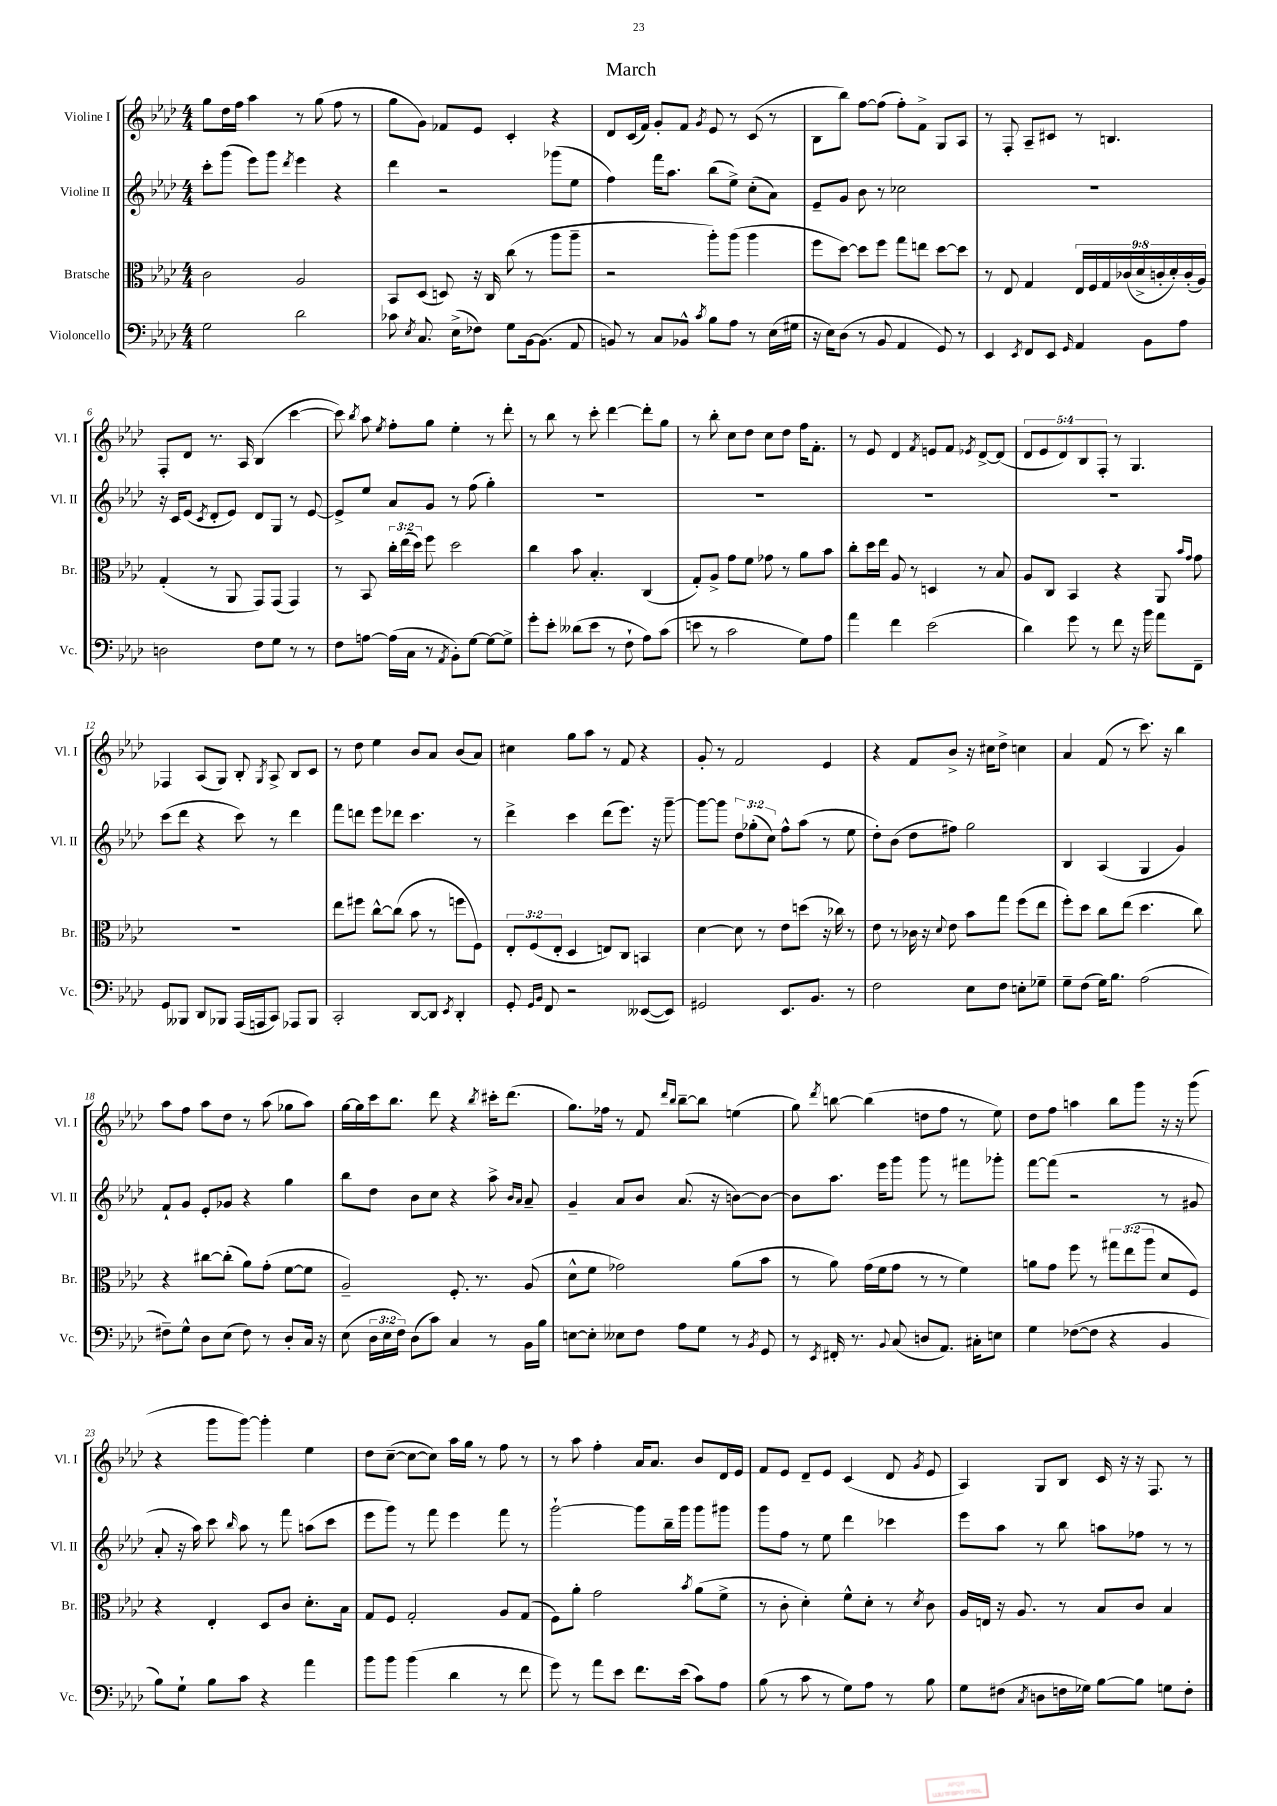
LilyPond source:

\header { title = "March" }
<<
\new StaffGroup <<
\new Staff = "s0" \with { instrumentName = "Violine I" shortInstrumentName = "Vl. I" } {
    \clef treble \key aes \major \numericTimeSignature \time 4/4 \override Staff.TupletNumber.text = #tuplet-number::calc-fraction-text
    \autoBeamOff g''8[ des''16 f''16] aes''4 r8 g''8( f''8 r8 |
    g''8[ g'8]) fes'8[ ees'8] c'4-. r4 |
    des'8[ c'16( f'16]) g'8[-. f'8] \acciaccatura { g'8 } ees'8 r8 c'8( r8 |
    bes8[ bes''8]) f''8[~ f''8]( f''8[-.) f'8]-> g8[ aes8] |
    r8 f8-. aes8[-- cis'8] r8 b4. |
    f8[-. des'8] r8. aes16 bes4( c'''4~ |
    c'''8) \acciaccatura { bes''8 } aes''8 \acciaccatura { ees''8 } f''8[-. g''8] ees''4-. r8 des'''8-. |
    r8 bes''8 r8 c'''8-. des'''4~ des'''8[-. g''8] |
    r8 bes''8-. c''8[ des''8] c''8[ des''8] f''16[ f'8.]-. |
    r8 ees'8 des'4 \acciaccatura { f'8 } e'8[ f'8] \acciaccatura { ees'8 } des'8[~-> des'8]( |
    \tuplet 5/4 { des'8[ ees'8 des'8) bes8 f8]-. } r8 g4. |
    fes4 aes8[( g8]) bes8-. \acciaccatura { g8 } aes8-> bes8[ c'8] |
    r8 des''8 ees''4 bes'8[ aes'8] bes'8[( aes'8]) |
    cis''4 g''8[ aes''8] r8 f'8 r4 |
    g'8-. r8 f'2 ees'4 |
    r4 f'8[ bes'8]-> r16 cis''16[ des''8]-> c''4 |
    aes'4 f'8( r8 c'''8.) r16 bes''4 |
    aes''8[ f''8] aes''8[ des''8] r8 aes''8( ges''8[ aes''8]) |
    g''16[~ g''16 c'''16 bes''8.] des'''8 r4 \acciaccatura { bes''8 } cis'''16[-. des'''8.]( |
    g''8.[) fes''16] r8 f'8 \grace { des'''16[ bes''16] } bes''8[~-- bes''8] e''4( |
    g''8) \acciaccatura { des'''8 } b''8~ b''4( d''8[ f''8] r8 ees''8) |
    des''8[ f''8] a''4 bes''8[ g'''8] r16 r16 g'''8( |
    r4 g'''8[ g'''8]~) g'''4-. ees''4 |
    des''8[ c''8]~--( c''8[~ c''8]) aes''16[ g''16] r8 f''8 r8 |
    r8 aes''8 f''4-. aes'16[ aes'8.] bes'8[ des'16 ees'16] |
    f'8[ ees'8] des'8[-- ees'8] c'4( des'8 \acciaccatura { g'8 } ees'8 |
    aes4) g8[ bes8] c'16 r16 r16 f8. r8 \bar "|." |
}
\new Staff = "s1" \with { instrumentName = "Violine II" shortInstrumentName = "Vl. II" } {
    \clef treble \key aes \major \numericTimeSignature \time 4/4 \override Staff.TupletNumber.text = #tuplet-number::calc-fraction-text
    \autoBeamOff c'''8[-. g'''8]( ees'''8[) g'''8] \acciaccatura { des'''8 } ees'''4 r4 |
    des'''4 r2 ges'''8[( ees''8] |
    f''4) f'''16[ aes''8.] bes''8[( ees''8]->) c''8[-.( aes'8]) |
    ees'8[-- g'8] bes'8 r8 ces''2 |
    R1 |
    r16 c'16[ ees'8]( \acciaccatura { c'8 } des'8[-. ees'8]) des'8[ g8] r8 ees'8~ |
    ees'8[-> ees''8] aes'8[ g'8] r8 f''8( g''4-.) |
    R1 |
    R1 |
    R1 |
    R1 |
    c'''8[( des'''8] r4 c'''8) r8 des'''4 |
    f'''8[ d'''8] ees'''8[ des'''8] c'''4. r8 |
    des'''4-> c'''4 des'''8[( ees'''8.]) r16 g'''8~-- |
    g'''8[~ g'''8] \tuplet 3/2 { des''8[ ges''8-.( c''8]) } f''8[-^ aes''8]( r8 ees''8 |
    des''8[-.) bes'8]( des''8[ fis''8]) g''2 |
    bes4 aes4( g4 g'4) |
    f'8[-! g'8] ees'8[-. ges'8] r4 g''4 |
    bes''8[ des''8] bes'8[ c''8] r4 aes''8-> \grace { bes'16[ aes'16] } aes'8-- |
    g'4-- aes'8[ bes'8] aes'8.( r16 b'8[~) b'8]~ |
    b'8[ aes''8.] ees'''16[ g'''8] g'''8 r8 fis'''8[ ges'''8]-. |
    f'''8[~ f'''8]( r2 r8 gis'8 |
    aes'8-. r16 aes''16) c'''8 \grace { bes''16 } aes''8 r8 f'''8 a''8[( c'''8] |
    ees'''8[ g'''8]) r8 f'''8 ees'''4 f'''8 r8 |
    g'''2~-! g'''8[ bes''16-- g'''16] g'''8[ gis'''8] |
    g'''8[ f''8] r8 ees''8 des'''4 ces'''4 |
    ees'''8[ aes''8] r8 bes''8 a''8[ fes''8] r8 r8 \bar "|." |
}
\new Staff = "s2" \with { instrumentName = "Bratsche" shortInstrumentName = "Br." } {
    \clef alto \key aes \major \numericTimeSignature \time 4/4 \override Staff.TupletNumber.text = #tuplet-number::calc-fraction-text
    \autoBeamOff c'2 aes2 |
    bes,8[ des8]( d8) r16 c16 c''8( r8 aes''8[ aes''8]-- |
    r2 aes''8[-.) aes''8]( aes''4 |
    f''8[ des''8]~) des''8[ f''8] g''8[ e''8] des''8[~ des''8] |
    r8 ees8 g4 \tuplet 9/8 { ees16[ f16 g16 ces'16( des'16-> c'16-. des'16-.) c'16-.( aes16]) } |
    g4-.( r8 aes,8 g,8[) g,8]( g,4) |
    r8 bes,8 \tuplet 3/2 { c''16[-. ees''16( des''16]) } f''8 des''2 |
    c''4 bes'8 bes4.-. c4( |
    g8[-.) aes8]-> g'8[ f'8] ges'8 r8 aes'8[ bes'8] |
    c''8[-. des''16 ees''16] aes8 r8 d4 r8 bes8 |
    aes8[ c8] bes,4 r4 aes,8 \grace { bes'16[ g'16] } g'8 |
    R1 |
    ees''8[ fis''8] c''8[~-^ c''8]( bes'8 r8 f''8[ f8]) |
    \tuplet 3/2 { ees8[-. f8( ees8]-. } des4 e8[) c8] b,4 |
    des'4~ des'8 r8 ees'8[ d''8]( r16 ces''16) r8 |
    ees'8 r8 ces'16 r16 \appoggiatura { des'8 } ees'8 bes'8[ g''8] f''8[( ees''8] |
    f''8[-.) des''8] c''8[ ees''8]( des''4. c''8) |
    r4 cis''8[~ cis''8]-.( aes'8[) g'8]-.( f'8[~ f'8] |
    aes2--) f8.-. r8. aes8( |
    des'8[-^ f'8] ges'2) aes'8[( bes'8] |
    r8 aes'8) g'16[( f'16 g'8] r8 r8 f'4) |
    a'8[ g'8] f''8 r8 \tuplet 3/2 { gis''8[ ees''8( aes''8] } des'8[ f8]) |
    r4 ees4-. des8[ c'8] des'8.[-. bes16] |
    g8[ f8] g2-. aes8[ g8]( |
    f8[) aes'8]-. g'2 \acciaccatura { bes'8 } aes'8[( f'8]-> |
    r8 c'8-. des'4-.) f'8[-^ des'8]-. r8 \acciaccatura { des'8 } c'8 |
    aes16[ e16] r16 aes8. r8 bes8[ c'8] bes4 \bar "|." |
}
\new Staff = "s3" \with { instrumentName = "Violoncello" shortInstrumentName = "Vc." } {
    \clef bass \key aes \major \numericTimeSignature \time 4/4 \override Staff.TupletNumber.text = #tuplet-number::calc-fraction-text
    \autoBeamOff g2 des'2 |
    ces'8 \acciaccatura { ees8 } c8. ees16[->( fes8]) g8[ bes,16~ bes,8.]( aes,8 |
    b,8) r8 c8[ bes,8]-^ \acciaccatura { c'8 } bes8[ aes8] r8 ees16[( gis16] |
    r16 ees16[) des8]( r8 bes,8 aes,4 g,8) r8 |
    ees,4 \acciaccatura { ees,8 } f,8[ ees,8] \grace { g,16 } aes,4 bes,8[ aes8] |
    d2 f8[ g8] r8 r8 |
    f8[ a8]~ a16[( c16] r8 \acciaccatura { aes,8 } bes,8[-.) g8]~ g8[~ g8]-> |
    g'8[-. ees'8]-. deses'8[( ees'8] r8 f8-! aes8[) c'8]( |
    e'8 r8 c'2 g8[) aes8] |
    aes'4 f'4 ees'2( |
    des'4) g'8 r8 f'8 r16 bes'16 aes'8[ f,8]-- |
    g,8[ beses,,8] des,8[ bes,,8] aes,,16[( a,,16 c,8]) aes,,8[ bes,,8] |
    c,2-. des,8[~ des,8] \acciaccatura { ees,8 } des,4-. |
    g,8-. \grace { g,16[ bes,16] } f,8 r2 eeses,8[~( eeses,8]) |
    gis,2 ees,8.[ bes,8.] r8 |
    f2 ees8[ f8] e8[-. ges8]-- |
    g8[-- f8]( g16[) bes8.] aes2( |
    fis8[--) g8]-^ des8[ ees8]( fis8) r8 des8[-. c16] r16 |
    ees8( \tuplet 3/2 { des16[ ees16 f16]) } des8[( c'8]) c4 r8 bes,16[ bes16] |
    e8[~ e8]-. eeses8[ f8] aes8[ g8] r8 \acciaccatura { bes,8 } g,8 |
    r8 \acciaccatura { ees,8 } fis,16-. r8. \appoggiatura { bes,8 } c8( d8[ aes,8.]) cis16[-. e8] |
    g4 fes8[~( fes8] r4 bes,4 |
    bes8[) g8]-! bes8[ c'8] r4 aes'4 |
    bes'8[ bes'8] bes'4( des'4 r8 f'8 |
    g'8) r8 aes'8[ ees'8] f'8.[ ees'16]( c'8[) aes8] |
    bes8( r8 c'8 r8 g8[) aes8] r8 bes8 |
    g8[ fis8]( \acciaccatura { c8 } d8[ f16 ges16]) bes8[~ bes8] g8[ f8]-. \bar "|." |
}
>>
>>
